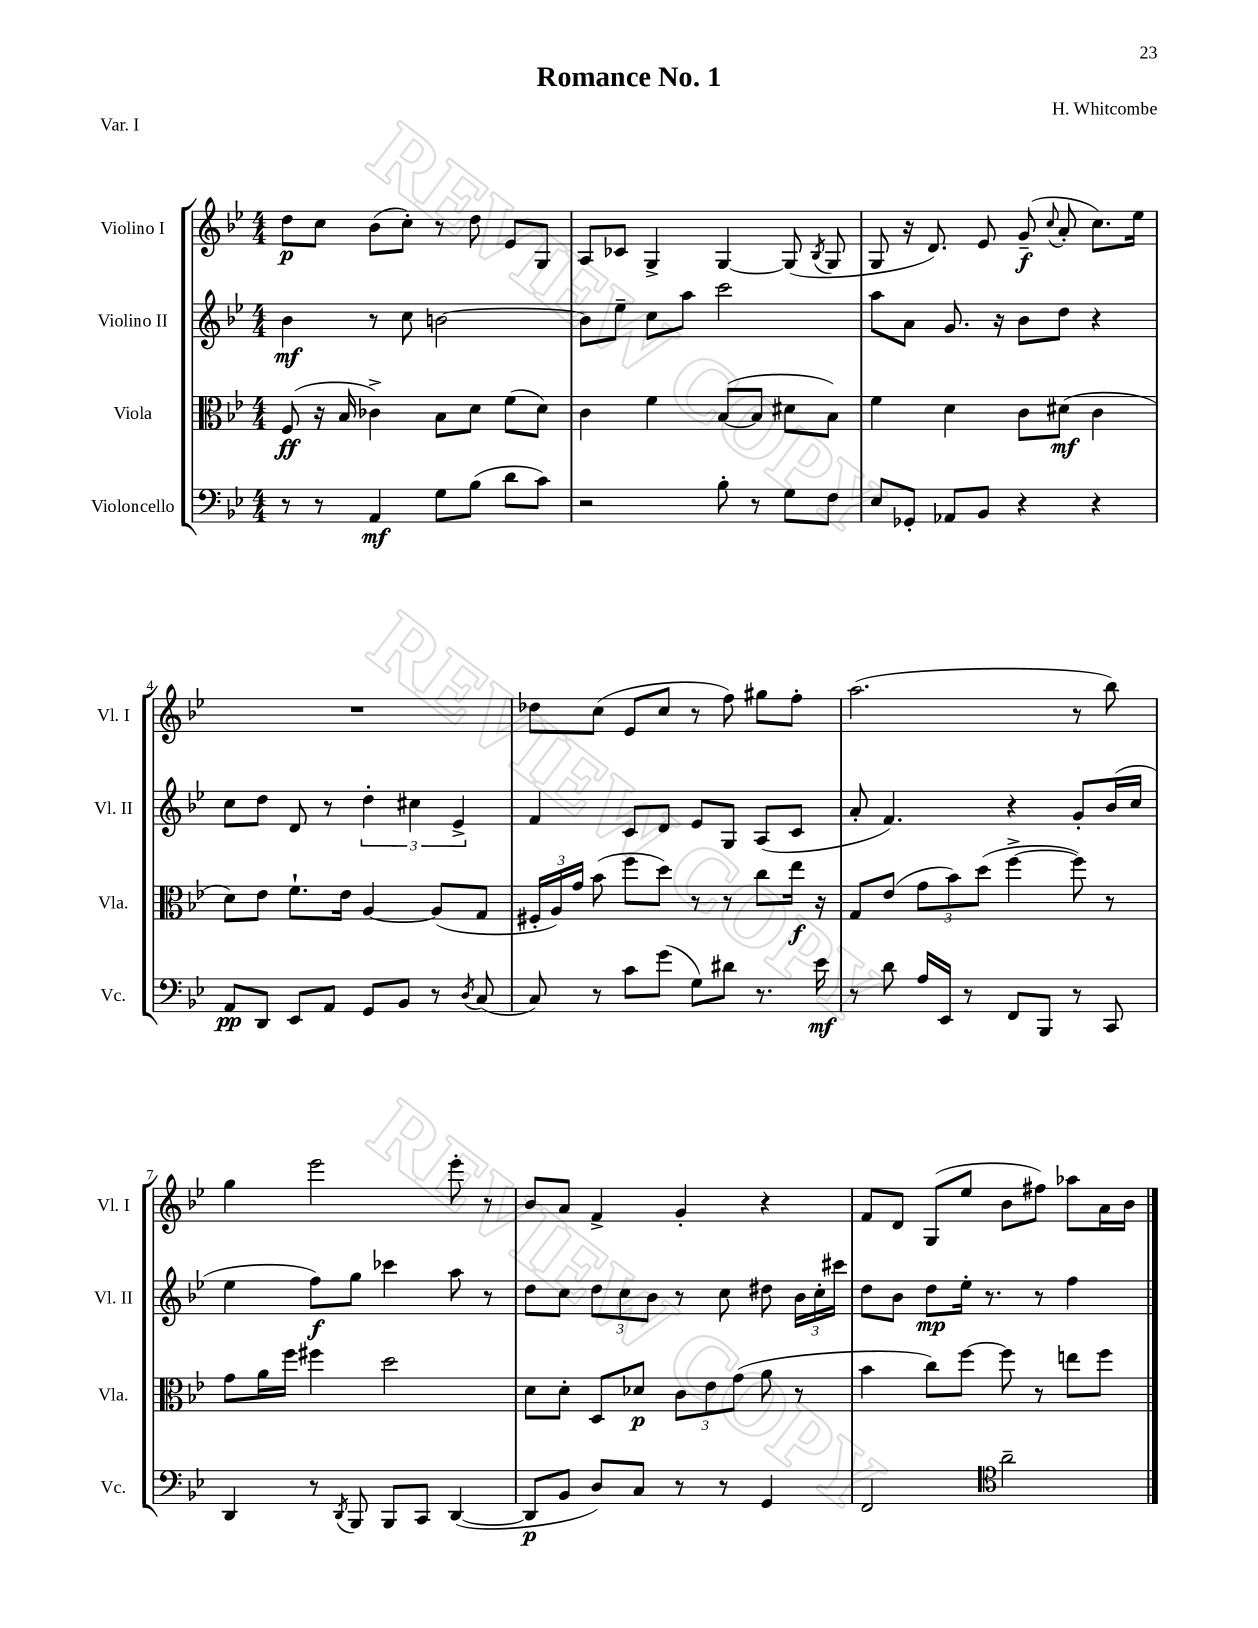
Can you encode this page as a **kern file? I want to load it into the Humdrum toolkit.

**kern	**kern	**kern	**kern
*staff4	*staff3	*staff2	*staff1
*clefF4	*clefC3	*clefG2	*clefG2
*k[b-e-]	*k[b-e-]	*k[b-e-]	*k[b-e-]
*M4/4	*M4/4	*M4/4	*M4/4
8r	(8F	4b-	8dd
8r	16r	.	8cc
.	16B-	.	.
4AA	4c-^)	8r	(8b-
.	.	8cc	8cc')
8G	8B-	[2b	8r
(8B-	8d	.	8dd
8d	(8f	.	8e-
8c)	8d)	.	8G
=	=	=	=
2r	4c	8b]	8A
.	.	8ee-~	8c-
.	4f	8cc	4G^
.	.	8aa	.
8B-'	([8B-	2ccc	[4G
8r	8B-]	.	.
8G	8d#	.	(8G]
.	.	.	8qB-
8F	8B-)	.	8G
=	=	=	=
8E-	4f	8aa	8G
8GG-'	.	8a	16r
.	.	.	8.d)
8AA-	4d	8.g	.
8BB-	.	.	8e-
.	.	16r	.
4r	8c	8b-	(8g~
.	.	.	8qqcc
.	(8d#	8dd	8a'
4r	4c	4r	8.cc)
.	.	.	16ee-
=	=	=	=
8AA	8d)	8cc	1r
8DD	8e-	8dd	.
8EE-	8.f`	8d	.
8AA	.	8r	.
.	16e-	.	.
8GG	[4A	6dd'	.
8BB-	.	.	.
.	.	6cc#	.
8r	(8A]	.	.
.	.	6e-^	.
8qD	.	.	.
(8C	8G	.	.
=	=	=	=
8C)	24F#'	4f	8dd-
.	24A)	.	.
.	24g	.	.
8r	(8b-	.	(8cc
8c	8ff	8c	8e-
(8g	8dd)	8d	8cc
8G)	8r	8e-	8r
8d#	8r	8G	8ff)
8.r	8cc	(8A	8gg#
.	16ee-	8c	8ff'
16e-	16r	.	.
=	=	=	=
8r	8G	8a'	(2.aa
8d	(8e-	4.f)	.
16A	12g	.	.
16EE-	.	.	.
.	12b-)	.	.
8r	.	.	.
.	(12dd	.	.
8FF	[4ff^	4r	.
8BBB-	.	.	.
8r	8ff])	8g'	8r
8CC	8r	(16b-	8bb-)
.	.	16cc	.
=	=	=	=
4DD	8g	4ee-	4gg
.	16a	.	.
.	16ff	.	.
8r	4ff#	8ff)	2eee-
8qDD	.	.	.
8BBB-	.	8gg	.
8BBB-	2dd	4ccc-	.
8CC	.	.	.
([4DD	.	8aa	8eee-'
.	.	8r	8r
=	=	=	=
8DD]	8d	8dd	8b-
8BB-	8d'	8cc	8a
8D)	8D	12dd	4f^
.	.	12cc	.
8C	8d-	.	.
.	.	12b-	.
8r	12c	8r	4g'
.	12e-	.	.
8r	.	8cc	.
.	(12g	.	.
4GG	8a	8dd#	4r
.	8r	24b-	.
.	.	24cc'	.
.	.	24ccc#	.
=	=	=	=
2FF	4b-	8dd	8f
.	.	8b-	8d
.	8cc)	8dd	(8G
.	[8ff	16ee-'	8ee-
.	.	8.r	.
*clefC4	*	*	*
2a~	8ff]	.	8b-
.	8r	8r	8ff#)
.	8ee	4ff	8aa-
.	8ff	.	16a
.	.	.	16b-
==	==	==	==
*-	*-	*-	*-
